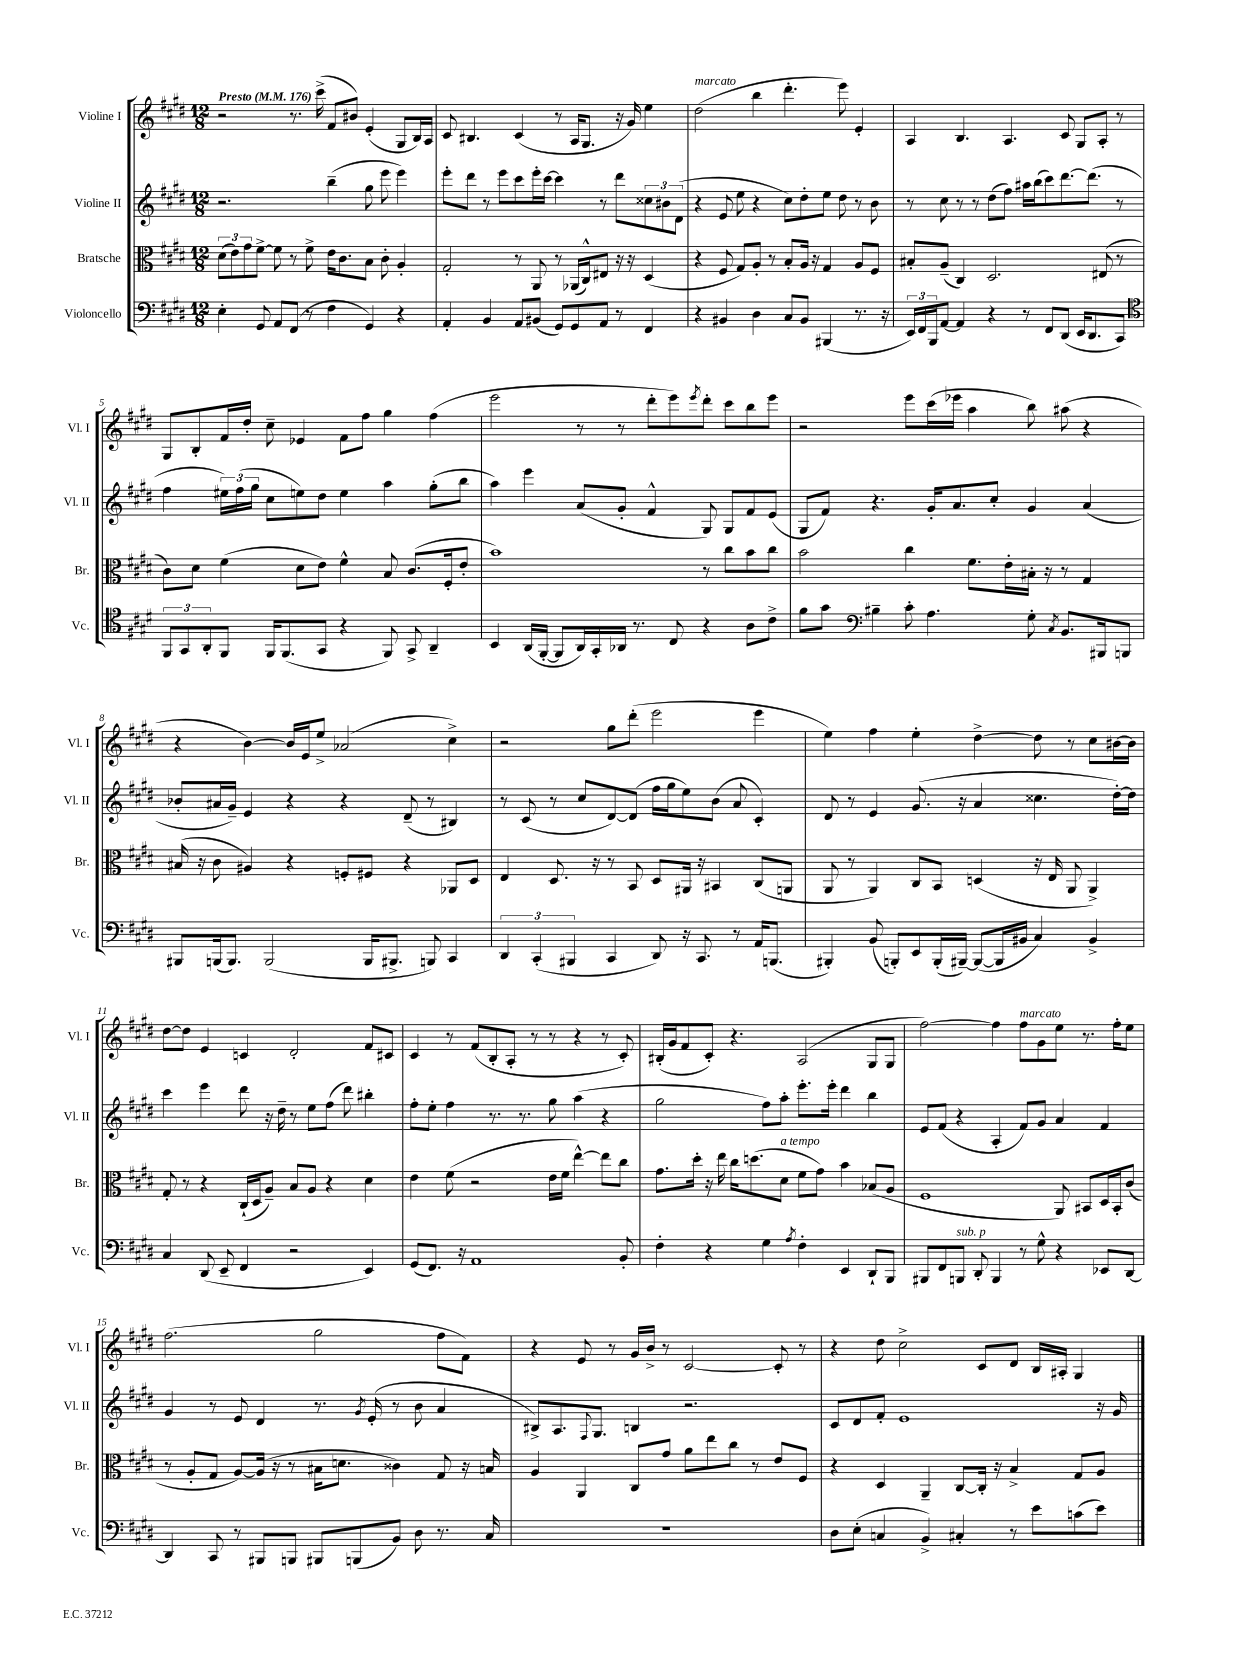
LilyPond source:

<<
\new StaffGroup <<
\new Staff = "s0" \with { instrumentName = "Violine I" shortInstrumentName = "Vl. I" } {
    \clef treble \key e \major \numericTimeSignature \time 12/8 \tempo "Presto" 4 = 176
    r2 r8. cis'''16->( fis'8 bis'8) e'4-.( gis8 b16) a16 |
    cis'8 bis4. cis'4( r8 a16 gis8. r16 gis'16) e''4 |
    dis''2^\markup { \italic "marcato" }( b''4 dis'''4.-. e'''8) e'4-. |
    a4 b4. a4. cis'8 gis8 a8-. r8 |
    gis8 b8-. fis'16 dis''16-. cis''8-- ees'4 fis'8 fis''8 gis''4 fis''4( |
    e'''2 r8 r8 dis'''8-. e'''8) \acciaccatura { e'''8 } dis'''8-. cis'''8 b''8 e'''8 |
    r2 e'''8 cis'''16( ees'''16 a''4 b''8) ais''8( r4 |
    r4 b'4~) b'16 e'16 e''8-> aes'2( cis''4->) |
    r2 gis''8 dis'''8-.( e'''2 e'''4 |
    e''4) fis''4 e''4-. dis''4~-> dis''8 r8 cis''8 bis'16~ bis'16 |
    dis''8~ dis''8 e'4 c'4 dis'2-. fis'8 cis'8 |
    cis'4 r8 fis'8( b8-. a8-. r8 r8 r4 r8 cis'8-.) |
    bis16-.( gis'16 fis'8 cis'8-.) r4. a2( gis8 gis8 |
    fis''2~) fis''4 fis''8^\markup { \italic "marcato" } gis'8 e''8 r8. fis''16-. e''8 |
    fis''2.( gis''2 fis''8 fis'8) |
    r4 e'8 r8 gis'16 b'16-> r8 cis'2~ cis'8-. r8 |
    r4 dis''8 cis''2-> cis'8 dis'8 b16 ais16-. gis4 \bar "|." |
}
\new Staff = "s1" \with { instrumentName = "Violine II" shortInstrumentName = "Vl. II" } {
    \clef treble \key e \major \numericTimeSignature \time 12/8
    r2. b''4--( gis''8 e'''8 e'''4) |
    e'''8-. dis'''8 r8 e'''8 cis'''8 e'''16-. cis'''16~ cis'''4 r8 dis'''8 \tuplet 3/2 { cisis''8 bis'8 dis'8( } |
    r4 e'8 e''8 r4 cis''8) dis''8-. e''8 dis''8 r8 b'8 |
    r8 cis''8 r8 r8 dis''8( fis''8) ais''16 b''16( cis'''8) dis'''8.~ dis'''8.( r8 |
    fis''4 \tuplet 3/2 { eis''16) fis''16( gis''16 } cis''8 e''8) dis''8 e''4 a''4 gis''8-.( b''8 |
    a''4) e'''4 a'8( gis'8-. fis'4-^ gis8) gis8 fis'8 e'8( |
    gis8 fis'8) r4. gis'16-. a'8. cis''8-. gis'4 a'4( |
    bes'8-. ais'16 gis'16--) e'4 r4 r4 dis'8--( r8 bis4) |
    r8 cis'8( r8 cis''8 dis'8~) dis'8( fis''16 gis''16 e''8) b'8( a'8 cis'4-.) |
    dis'8 r8 e'4 gis'8.( r16 a'4 cisis''4. dis''16~-.) dis''16 |
    cis'''4 e'''4 dis'''8 r16 dis''16-- r8 e''8 fis''8( dis'''8) bis''4-. |
    fis''8-. e''8-. fis''4 r8. r8. gis''8 a''4( r4 |
    gis''2 fis''8) a''8-. e'''8.-. e'''16-. dis'''4 b''4 |
    e'8 fis'8( r4 a4-. fis'8) gis'8 a'4 fis'4 |
    gis'4 r8 e'8 dis'4 r8. \acciaccatura { gis'8 } e'16-.( r8 b'8 a'4 |
    bis8->) a8. \appoggiatura { fis8 } gis8. b4 r2. |
    cis'8 dis'8 fis'8-. e'1 r16 gis'16 \bar "|." |
}
\new Staff = "s2" \with { instrumentName = "Bratsche" shortInstrumentName = "Br." } {
    \clef alto \key e \major \numericTimeSignature \time 12/8
    \tuplet 3/2 { dis'8( e'8) gis'8 } fis'8~-> fis'8 r8 fis'8-> e'16 cis'8. b8 cis'8-. a4-. |
    gis2-. r8 a,8 r8 aes,16( cis16-^) eis8 r16 r16 dis4( |
    r4 fis8 gis8) a8-. r8 b8-. a16 r16 gis4 a8 fis8 |
    bis8-. a8--( cis4) dis2. eis8( r8 |
    cis'8) dis'8 fis'4( dis'8 e'8) fis'4-^ b8 cis'8.( fis16-. e'8-. |
    b'1) r8 cis''8 b'8 cis''8 |
    b'2 cis''4 fis'8. e'16-. bis16-. r16 r8 gis4 |
    bis16( r16 cis'8 ais4) r4 f8-. fis8 r4 aes,8 dis8 |
    e4 dis8. r16 r8 b,8 dis8 ais,16 r16 bis,4 cis8( a,8 |
    a,8 r8 a,4) cis8 b,8 d4( r16 e16 a,8 a,4->) |
    gis8-. r8 r4 cis16-!( dis16 a8--) b8 a8 r4 dis'4 |
    e'4 fis'8( r2 e'16 fis'16 e''4~-^) e''8 cis''8 |
    gis'8. dis''16-. r16 e''16 cis''16 d''8.( dis'8^\markup { \italic "a tempo" } fis'8 gis'8) b'4 bes8( a8 |
    fis1 a,8) bis,8 dis16 bis,16-. cis'8( |
    r8 a8-. gis8 a8~) a16( r16 r8 bis16 d'8. cisis'4) gis8 r16 b16 |
    a4 a,4 cis8 gis'8 a'8 e''8 cis''8 r8 e'8 fis8 |
    r4 dis4 a,4-- cis8~ cis16-. r16 b4-> gis8 a8 \bar "|." |
}
\new Staff = "s3" \with { instrumentName = "Violoncello" shortInstrumentName = "Vc." } {
    \clef bass \key e \major \numericTimeSignature \time 12/8
    e4-. gis,8 a,8 fis,8( r8 fis4 gis,4) r4 |
    a,4-. b,4 a,8 bis,8( gis,8) gis,8 a,8 r8 fis,4 |
    r4 bis,4 dis4 cis8 bis,8 bis,,4( r8. r16 |
    \tuplet 3/2 { e,16) fis,16 b,,16 } a,8~ a,4 r4 r8 fis,8 dis,8( e,16 dis,8. cis,8) |
    \clef tenor \tuplet 3/2 { fis,8 gis,8 a,8-. } fis,8 fis,16 fis,8.( gis,8 r4 fis,8) gis,8-> a,4-- |
    b,4 a,16( fis,16~-. fis,8 a,16) gis,16-. aes,16 r8. cis8 r4 a8 cis'8-> |
    fis'8 gis'8 \clef bass bis4-- cis'8-. a4. gis8-. \acciaccatura { cis8 } b,8. bis,,16 b,,8 |
    bis,,8 b,,16( b,,8.) b,,2( b,,16 bis,,8.-> b,,8) cis,4 |
    \tuplet 3/2 { dis,4 cis,4-.( bis,,4 } cis,4 dis,8) r16 cis,8. r8 a,16 b,,8.( |
    bis,,4-.) b,8( b,,8-.) e,8 b,,16-.( bis,,16~--) bis,,8~( bis,,16 bis,16 cis4) bis,4-> |
    cis4 dis,8( e,8-- fis,4 r2 e,4) |
    gis,8( fis,8.) r16 a,1 b,8-. |
    fis4-. r4 gis4 \acciaccatura { a8 } fis4-. e,4 dis,8-! b,,8 |
    bis,,8 fis,8 b,,8^\markup { \italic "sub. p" } dis,8-. b,,4 r8 gis8-^ r4 ees,8 dis,8~ |
    dis,4 cis,8 r8 bis,,8 b,,8 bis,,8 b,,8( b,8) dis8 r8. cis16 |
    R1. |
    dis8 e8-.( c4 b,4->) cis4-. r8 e'8 c'8( e'8) \bar "|." |
}
>>
>>
